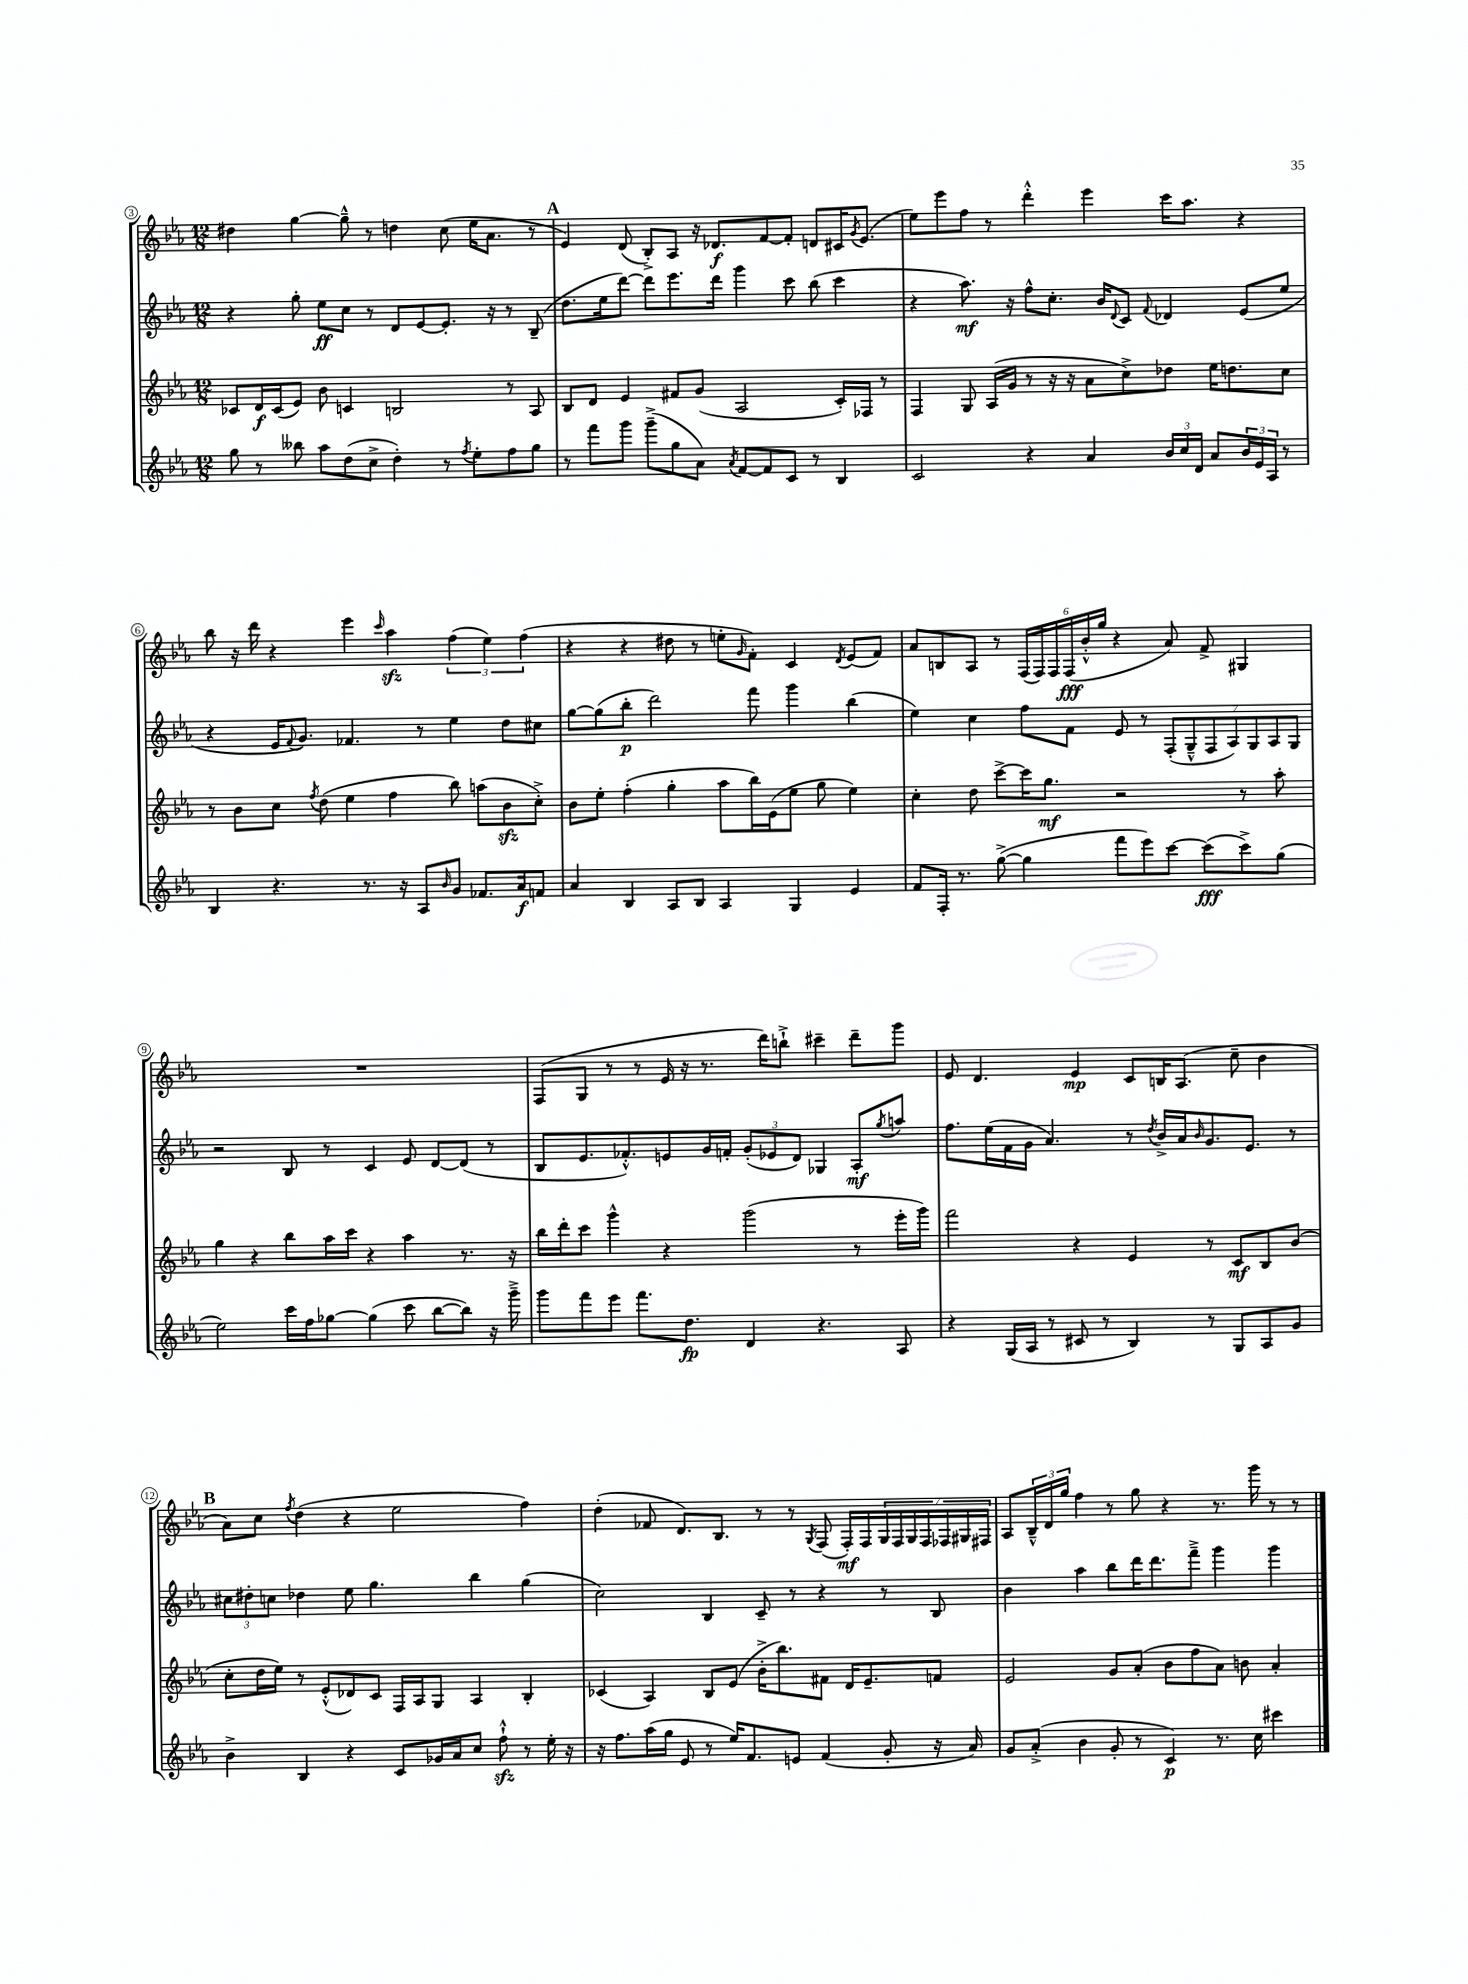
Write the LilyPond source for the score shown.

<<
\new StaffGroup <<
\new Staff = "s0" {
    \clef treble \key ees \major \numericTimeSignature \time 12/8
    dis''4 g''4~ g''8---^ r8 d''4 c''8( ees''16 aes'8. r8 |
    \mark \markup { \bold "A" } ees'4) d'8( bes8-.->) aes8 r16 des'8.\f f'8~ f'8-. d'8 cis'16 \acciaccatura { g'8 } ees'8.( |
    ees''8) ees'''8 f''8 r8 d'''4-.-^ ees'''4 c'''16 aes''8. r4 |
    bes''8 r16 d'''16 r4 ees'''4 \grace { c'''16 } aes''4\sfz \tuplet 3/2 { f''4( ees''4) f''4( } |
    r4 r4 dis''8 r8 e''8-. \grace { g'16 } f'8-.) c'4 \acciaccatura { d'8 } ees'8( f'8) |
    aes'8 b8 aes8 r8 \tuplet 6/4 { f16( f16) f16 f16\fff( bes'16-.-^ g''16 } r4 aes'8) f'8-> gis4 |
    R1. |
    f8( g8 r8 r8 ees'16 r16 r8. d'''16) b''8-!-> cis'''4-- d'''8-- g'''8 |
    ees'8 d'4. ees'4\mp c'8 b16 aes8.( c''8-- bes'4 |
    \mark \markup { \bold "B" } aes'8) c''8 \acciaccatura { f''8 } d''4( r4 ees''2 f''4) |
    d''4-.( fes'8 d'8.) bes8. r8 r8 \acciaccatura { g8 } f8( f16-.\mf) f16 \tuplet 7/4 { g16 f16 g16 f16 fes16 gis16 fis16 } |
    aes8 \tuplet 3/2 { bes16---^ d'16 g''16 } f''4 r8 g''8 r4 r8. g'''16 r8 r8 \bar "|." |
}
\new Staff = "s1" {
    \clef treble \key ees \major \numericTimeSignature \time 12/8
    r4 g''8-. ees''8\ff c''8 r8 d'8 ees'8~ ees'8.-. r16 r8 bes8--( |
    \mark \markup { \bold "A" } d''8. ees''16 d'''8~) d'''8 ees'''8. d'''16 g'''4 c'''8 bes''8( c'''4 |
    r4 aes''8.\mf) r16 f''8-^ c''8.-. bes'16 \appoggiatura { d'8 } c'8 \appoggiatura { f'8 } des'4 ees'8( ees''8 |
    r4 ees'16 \appoggiatura { f'8 } g'8.) fes'4. r8 ees''4 d''8 cis''8 |
    g''8~ g''8( bes''8-.\p d'''2) f'''8 g'''4 bes''4( |
    ees''4) c''4 f''8 f'8 ees'8 r8 \tuplet 7/4 { f8-.( g8---^ f8 aes8) g8 aes8 g8 } |
    r2 bes8 r8 c'4 ees'8 d'8~ d'8( r8 |
    bes8 ees'8. fes'8.-.-^) e'8 g'16 f'16-. \tuplet 3/2 { g'8-.( ees'8 d'8) } ges4 aes8-.\mf \acciaccatura { g''8 } a''8 |
    f''8. ees''16( f'16 g'16 aes'4.) r8 \acciaccatura { d''8 } bes'16-> aes'16 \grace { bes'16 } g'8. ees'8. r8 |
    \mark \markup { \bold "B" } \tuplet 3/2 { cis''8 dis''8-. c''8 } des''4 ees''8 g''4. bes''4 g''4( |
    c''2) bes4 c'8-- r8 r4 r8 bes8 |
    bes'4 aes''4 bes''8 d'''16 d'''8. f'''8---> g'''4 g'''4 \bar "|." |
}
\new Staff = "s2" {
    \clef treble \key ees \major \numericTimeSignature \time 12/8
    ces'8 d'16\f ces'16( ees'8) bes'8 c'4 b2 r8 aes8 |
    \mark \markup { \bold "A" } bes8 d'8 ees'4 fis'8 g'8( aes2 c'16-.) fes16 r8 |
    f4 g8 aes16( g'16 r8 r16 r16 aes'8 c''8->) des''8 ees''16 d''8. c''8 |
    r8 bes'8 c''8 \acciaccatura { f''8 } d''8( ees''4 f''4 bes''8) a''8( bes'8\sfz c''8-.->) |
    bes'8 ees''8-. f''4-.( g''4-. aes''8 bes''16) ees'16( ees''8 g''8 ees''4) |
    c''4-. d''8 c'''8~-> c'''16 g''8.\mf r2 r8 aes''8-. |
    g''4 r4 bes''8 aes''16 c'''16 r4 aes''4 r8. r16 |
    bes''16 d'''16-. c'''8 g'''4-^ r4 g'''2( r8 ees'''16-. g'''16) |
    f'''2 r4 ees'4 r8 c'8\mf bes8 bes'8( |
    \mark \markup { \bold "B" } c''8-. d''16 ees''16) r8 ees'8-.-^( des'8) c'8 f16 aes16 g8 aes4 bes4-. |
    ces'4( aes4) bes8 ees'8( bes'16-.-> bes''8.) fis'8 d'16 ees'8.-- f'8 |
    ees'2 g'8 aes'8-.( bes'8 f''8 aes'8) b'8 aes'4-. \bar "|." |
}
\new Staff = "s3" {
    \clef treble \key ees \major \numericTimeSignature \time 12/8
    g''8 r8 beses''8 aes''8 d''8( c''8-> d''4-.) r8 \acciaccatura { f''8 } ees''8-. f''8 g''8 |
    \mark \markup { \bold "A" } r8 f'''8 g'''8 g'''8--->( g''8 aes'8) \acciaccatura { aes'8 } f'8~ f'8 c'8 r8 bes4 |
    c'2 r4 aes'4 \tuplet 3/2 { bes'16 c''16 d'16 } aes'8 \tuplet 3/2 { bes'16 ees'16 aes16 } r8 |
    bes4 r4. r8. r16 aes8 \grace { bes'16 } g'8 fes'8. aes'16\f f'8 |
    aes'4 bes4 aes8 bes8 aes4 g4 ees'4 |
    f'8 f16-. r8. g''8~->( g''4 f'''8 ees'''8) c'''8~ c'''8\fff( c'''8->) g''8( |
    ees''2) c'''16 f''16 ges''8~ ges''4( c'''8 bes''8~ bes''8) r16 g'''16---> |
    g'''8 f'''8 ees'''8 f'''8. d''8.\fp d'4 r4. aes8 |
    r4 g16( aes16 r8 cis'8 r8 bes4) r8 g8 aes8 g'8 |
    \mark \markup { \bold "B" } bes'4-> bes4 r4 c'8 ges'16 aes'16 c''8 f''8-!-^\sfz r8 ees''16-. r16 |
    r16 f''8. aes''16( g''16 ees'8 r8 ees''16) f'8. e'8 f'4( g'8-. r16 aes'16) |
    g'8 aes'8-.->( bes'4 g'8-. r8 c'4\p) r8. c''16 cis'''4 \bar "|." |
}
>>
>>
\layout { \context { \Score currentBarNumber = #3 \override BarNumber.stencil = #(make-stencil-circler 0.1 0.3 ly:text-interface::print) } }
